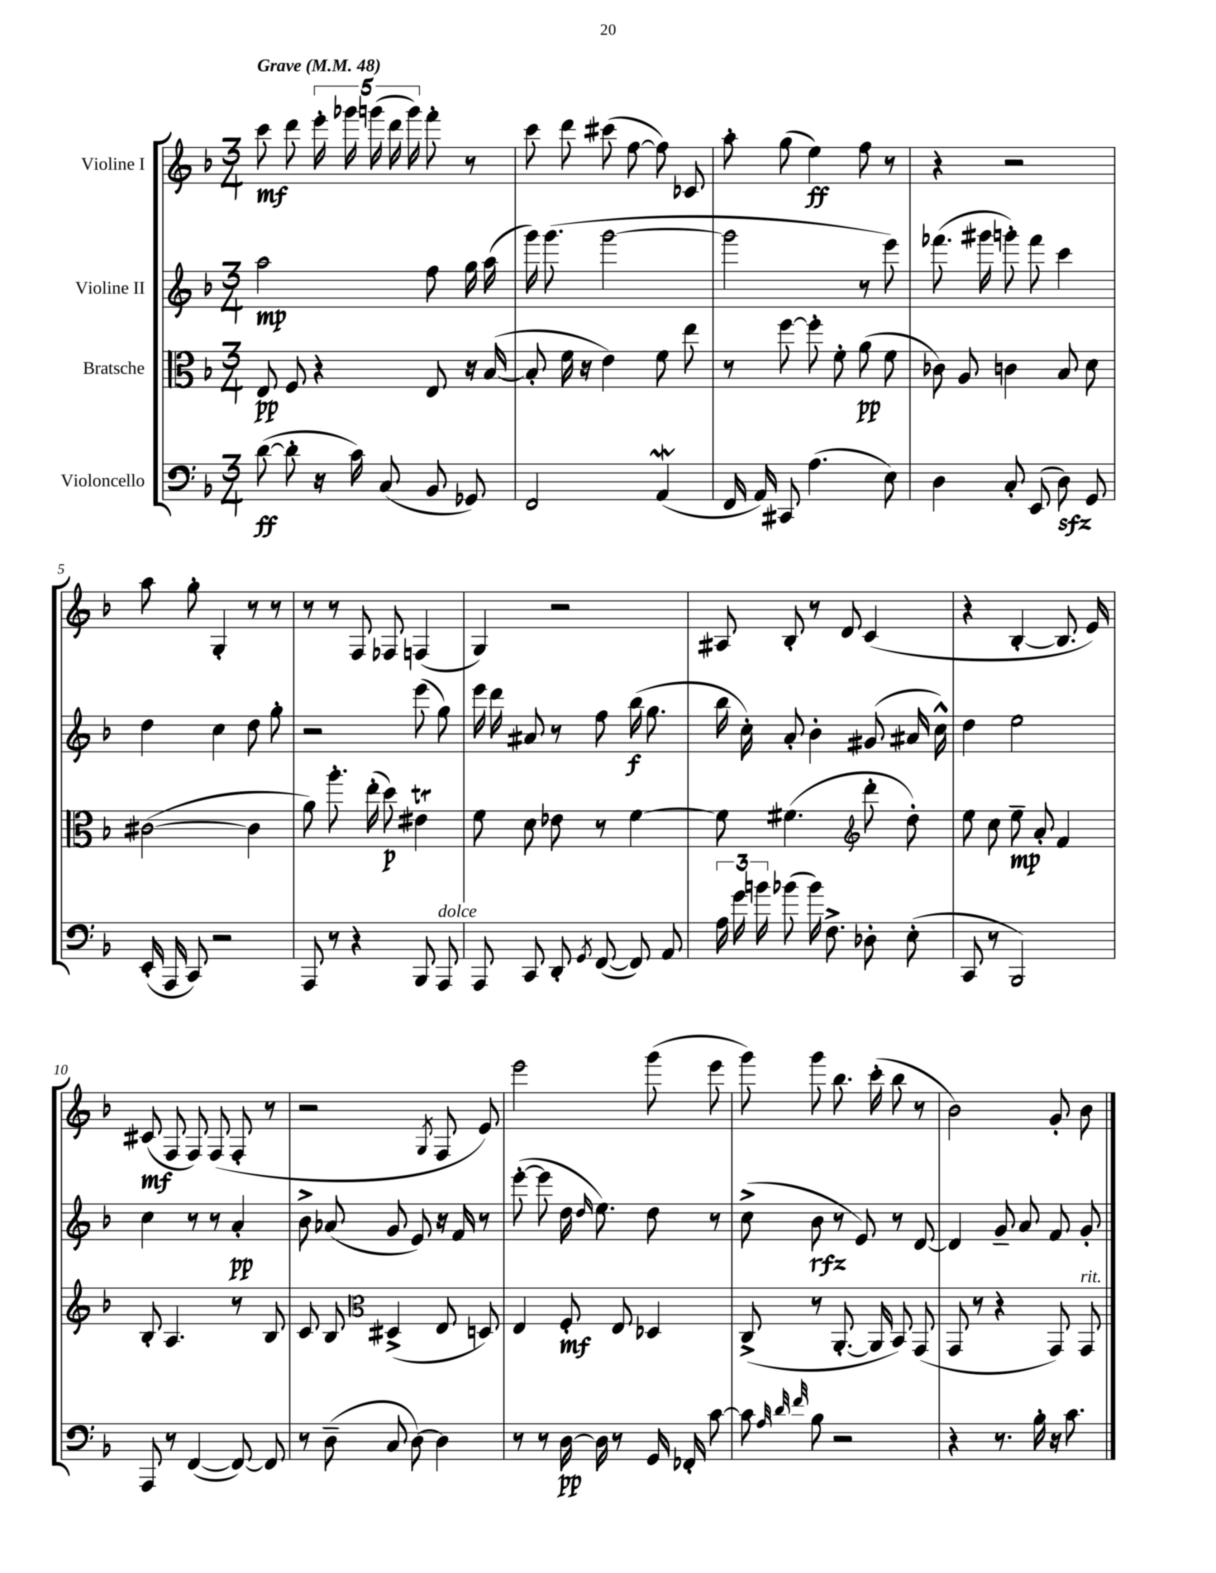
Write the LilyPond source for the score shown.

<<
\new StaffGroup <<
\new Staff = "s0" \with { instrumentName = "Violine I" } {
    \clef treble \key f \major \numericTimeSignature \time 3/4 \tempo "Grave" 4 = 48
    \autoBeamOff c'''8\mf d'''8 \tuplet 5/4 { e'''16-. ges'''16 g'''16( d'''16 g'''16) } f'''8-. r8 |
    c'''8 d'''8 cis'''8( f''8~ f''8) ces'8 |
    a''8-. g''8( e''4\ff) f''8 r8 |
    r4 r2 |
    a''8 g''8-. g4-. r8 r8 |
    r8 r8 f8 fes8 f4( |
    g4) r2 |
    ais8 bes8-. r8 d'8 c'4( |
    r4 bes4~-. bes8. e'16) |
    cis'8\mf( f8 f8) f8( f8-. r8 |
    r2 \acciaccatura { g8 } f8 e'8) |
    e'''2 g'''8( e'''8 |
    g'''8) g'''8 bes''8. c'''16-.( bes''8 r8 |
    bes'2) g'8-. bes'8 \bar "|." |
}
\new Staff = "s1" \with { instrumentName = "Violine II" } {
    \clef treble \key f \major \numericTimeSignature \time 3/4
    \autoBeamOff a''2\mp f''8 g''16 a''16( |
    g'''16) g'''8.( g'''2~ |
    g'''2 r8 e'''8) |
    fes'''8.( gis'''16 g'''8-.) fes'''8 c'''4 |
    d''4 c''4 d''8 g''8-. |
    r2 e'''8( g''8) |
    e'''16 d'''16 ais'8 r8 f''8 bes''16\f( g''8. |
    bes''16 c''16-.) a'8-. bes'4-. gis'8( ais'16 c''16-^) |
    d''4 e''2 |
    c''4 r8 r8 a'4-.\pp |
    bes'8-> aes'8( g'8 e'8) r16 f'16 r8 |
    e'''8~-.( e'''8 d''16 \grace { d''16 } e''8.) d''8 r8 |
    c''8->( bes'8\rfz r8 e'8) r8 d'8~ |
    d'4 g'8-- a'8 f'8 g'8-. \bar "|." |
}
\new Staff = "s2" \with { instrumentName = "Bratsche" } {
    \clef alto \key f \major \numericTimeSignature \time 3/4
    \autoBeamOff e8\pp f8 r4 e8 r16 bes16~( |
    bes8-. f'16 r16 e'4) f'8 e''8 |
    r8 f''8~ f''8-. f'8-. a'8\pp( f'8 |
    ces'8) a8 c'4 bes8 d'8 |
    cis'2~( cis'4 |
    a'8) a''8.-. e''16-.( d''8\p) eis'4\trill |
    f'8 d'8 ees'8 r8 f'4~ |
    f'8 fis'4.( \clef treble d'''8-. d''8-.) |
    e''8 c''8 e''8--\mp a'8-. f'4 |
    bes8-. a4. r8 bes8 |
    c'8 bes8 \clef alto dis4->( e8 d8) |
    e4 f8-.\mf e8 des4 |
    c8->( r8 a,8.~-. a,16 bes,8) g,8( |
    g,8 r8 r4 g,8) g,8^\markup { \italic "rit." } \bar "|." |
}
\new Staff = "s3" \with { instrumentName = "Violoncello" } {
    \clef bass \key f \major \numericTimeSignature \time 3/4
    \autoBeamOff d'8~\ff( d'8-. r16 c'16) c8( bes,8 ges,8) |
    f,2 a,4\mordent( |
    f,16 a,16) cis,8 a4.( e8) |
    d4 c8-. e,8( d8\sfz) g,8 |
    e,16-.( a,,16 c,8) r2 |
    a,,8 r8 r4 bes,,8 a,,8^\markup { \italic "dolce" } |
    a,,8 c,8 d,8-. \acciaccatura { g,8 } f,8~( f,8) a,8 |
    \tuplet 3/2 { a16 g'16 b'16 } bes'8( bes'16) f8.-> des8-. e8-.( |
    c,8 r8 bes,,2) |
    a,,8 r8 f,4~( f,8~) f,8 |
    r8 d8--( c8 d8~) d4 |
    r8 r8 d16~\pp d16 r8 g,16 fes,16-. c'8~ |
    c'8 \grace { a32 d'32 f'32 } bes8 r2 |
    r4 r8. bes16-. r16 c'8. \bar "|." |
}
>>
>>
